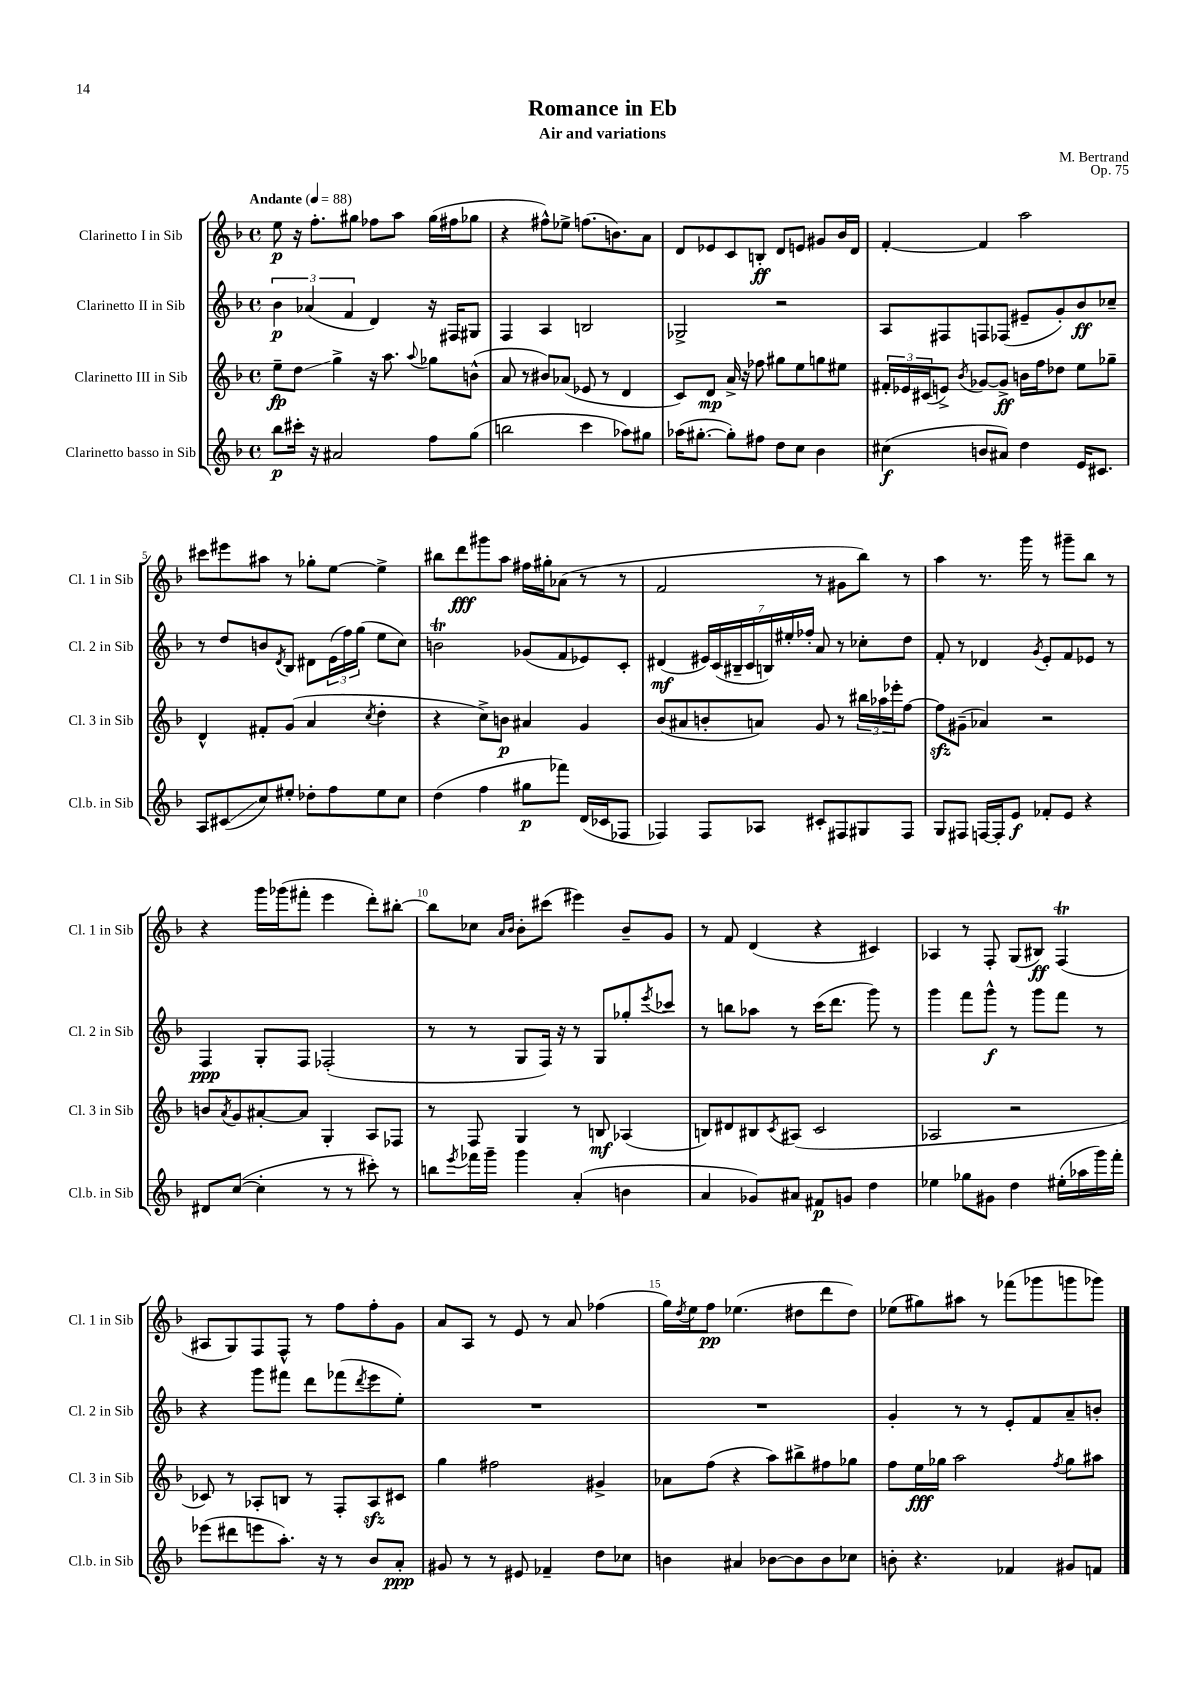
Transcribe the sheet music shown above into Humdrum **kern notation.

**kern	**kern	**kern	**kern
*staff4	*staff3	*staff2	*staff1
*clefG2	*clefG2	*clefG2	*clefG2
*k[b-]	*k[b-]	*k[b-]	*k[b-]
*M4/4	*M4/4	*M4/4	*M4/4
*met(c)	*met(c)	*met(c)	*met(c)
*MM88	*MM88	*MM88	*MM88
8bb-	8ee~	6b-	8ee
16ccc#'	8dd	.	16r
.	.	(6a-	.
16r	.	.	8.ff'
2a#	4gg^	.	.
.	.	6f	.
.	.	.	8gg#
.	16r	4d)	8ff-
.	8.aa	.	.
.	.	.	8aa
.	8qqaa	.	.
8ff	8gg-	16r	(16gg#
.	.	16F#	16ff#
(8gg	(8b^^	8G#	8gg-
=	=	=	=
2bb	8a	4F	4r
.	8r	.	.
.	8b#)	4A	8ff#^^)
.	(8a-	.	8ee-^
4ccc	8e-	2B	(8.ff
.	8r	.	.
.	.	.	8.b)
8aa-)	4d	.	.
8gg#	.	.	8a
=	=	=	=
(16aa-	8c)	2G-^	8d
[8.gg#'	.	.	.
.	8d	.	8e-
8gg#'])	16a^	.	8c
.	16r	.	.
8ff#	8ff-	.	8B'
8dd	8gg#	2r	8d
8cc	8ee	.	8e
4b-	8gg	.	8g#
.	8ee#	.	16b-
.	.	.	16d
=	=	=	=
(4cc#	24f#'	8A	[4f'
.	24e-	.	.
.	(24c#	.	.
.	8e^)	8F#	.
.	8qb-	.	.
8b	[8g-	8F	4f]
8a#)	8g-^]	(8F-	.
4dd	16b	8e#~	2aa
.	16ff	.	.
.	8dd-	8g')	.
16e	8ee	8b-	.
8.c#	.	.	.
.	8gg-~	8cc-~	.
=	=	=	=
8A	4d^^	8r	8ccc#
(8c#	.	8dd	8eee#
8cc)	8f#'	8b	8aa#
.	.	8qd	.
8ee#'	(8g	8B-	8r
8dd-'	4a	8d#	8gg-'
8ff	.	(24e	[8ee
.	.	24ff)	.
.	.	(24gg	.
.	8qcc	.	.
8ee#	4dd'	8ee	4ee^]
8cc	.	8cc)	.
=	=	=	=
(4dd	4r	2b	8bb#
.	.	.	8ddd
4ff	8cc^)	.	8ggg#
.	8b	.	8aa
8gg#	4a#	(8g-	16ff#
.	.	.	16gg#'
8fff-)	.	8f	(8a-
(16d	4g	8e-)	8r
16c-	.	.	.
8F-	.	8c'	8r
=	=	=	=
4F-)	(8b-	(4d#	2f
.	8a#	.	.
8F-	8b'	28e#)	.
.	.	(28c	.
.	.	28B#~	.
.	.	28c	.
8A-	8a)	.	.
.	.	28B)	.
.	.	28ee#'	.
.	.	28ff-'	.
8c#'	8g	8a	8r
8F#	8r	8r	8g#
8G#	24bb#	8cc-'	8bb-)
.	24aa-	.	.
.	24eee-'	.	.
8F#	[8ff	8dd	8r
=	=	=	=
8G	8ff]	8f'	4aa
8F#	(8g#~	8r	.
[16F	4a-)	4d-	8.r
16F']	.	.	.
8e	.	.	.
.	.	.	16ggg
.	.	8qg	.
8f-'	2r	8e'	8r
8e	.	8f	8ggg#~
4r	.	8e-	8bb-
.	.	8r	8r
=	=	=	=
8d#	8b	4F	4r
.	8qa	.	.
([8cc	8g	.	.
4cc']	[8a#'	8G'	16ggg
.	.	.	(16ggg-
.	8a#]	8F	8fff#'
8r	4G'	(2F-'	4eee
8r	.	.	.
8ccc#')	8A	.	8ddd')
8r	8F-	.	[8bb#'
=	=	=	=
8bb	8r	8r	8bb#]
8qeee	.	.	.
16fff-	8F	8r	8cc-
16ggg~	.	.	.
.	.	.	16qqa
.	.	.	16qqb-
4ggg	4G	8G	8b-'
.	.	16F)	(8ccc#
.	.	16r	.
(4a'	8r	8r	4eee#)
.	8B	8G	.
4b	(4A-	8gg-'	8b-~
.	.	8qeee	.
.	.	8ccc-	8g
=	=	=	=
4a	8B)	8r	8r
.	8d#	8bb	8f
8g-)	8B#	8aa-	(4d
.	8qc	.	.
8a#	(8A#	8r	.
8f#	2c	(16ccc	4r
.	.	8.ddd	.
8g	.	.	.
4dd	.	8ggg)	4c#)
.	.	8r	.
=	=	=	=
4ee-	2A-	4ggg	4A-
8gg-	.	8fff	8r
8g#	.	8ggg^^	8F'
4dd	2r	8r	(8G
.	.	8ggg	8B#)
(16ee#'	.	8fff	(4F
16aa-	.	.	.
16ggg)	.	8r	.
16fff'	.	.	.
=	=	=	=
(8eee-	8c-)	4r	8A#
8ddd#	8r	.	8G)
8eee	8A-'	8ggg	8F
8.aa')	8B	8fff#	8F^^
.	8r	8ddd	8r
16r	.	.	.
8r	8F'	(8fff-	8ff
.	.	8qddd	.
8b-	8A-	8eee	8ff'
8a'	8c#	8ee')	8g
=	=	=	=
8g#	4gg	1r	8a
8r	.	.	8A
8r	2ff#	.	8r
8e#	.	.	8e
4f-~	.	.	8r
.	.	.	8a
8dd	4g#^	.	(4ff-
8cc-	.	.	.
=	=	=	=
4b	8a-	1r	16gg)
.	.	.	8qdd
.	.	.	16ee
.	(8ff	.	8ff
4a#	4r	.	(4.ee-
[8b-	8aa)	.	.
8b-]	8bb#^	.	8dd#
8b-	8ff#	.	8ddd
8cc-	8gg-	.	8dd#)
=	=	=	=
8b'	8ff	4g'	(8ee-
4.r	16ee	.	8gg#)
.	16gg-	.	.
.	2aa	8r	8aa#
.	.	8r	8r
4f-	.	8e'	(8fff-
.	.	8f	8ggg-
.	8qff	.	.
8g#	8gg-	8a~	8ggg
8f	8aa#	8b'	8ggg-)
==	==	==	==
*-	*-	*-	*-
